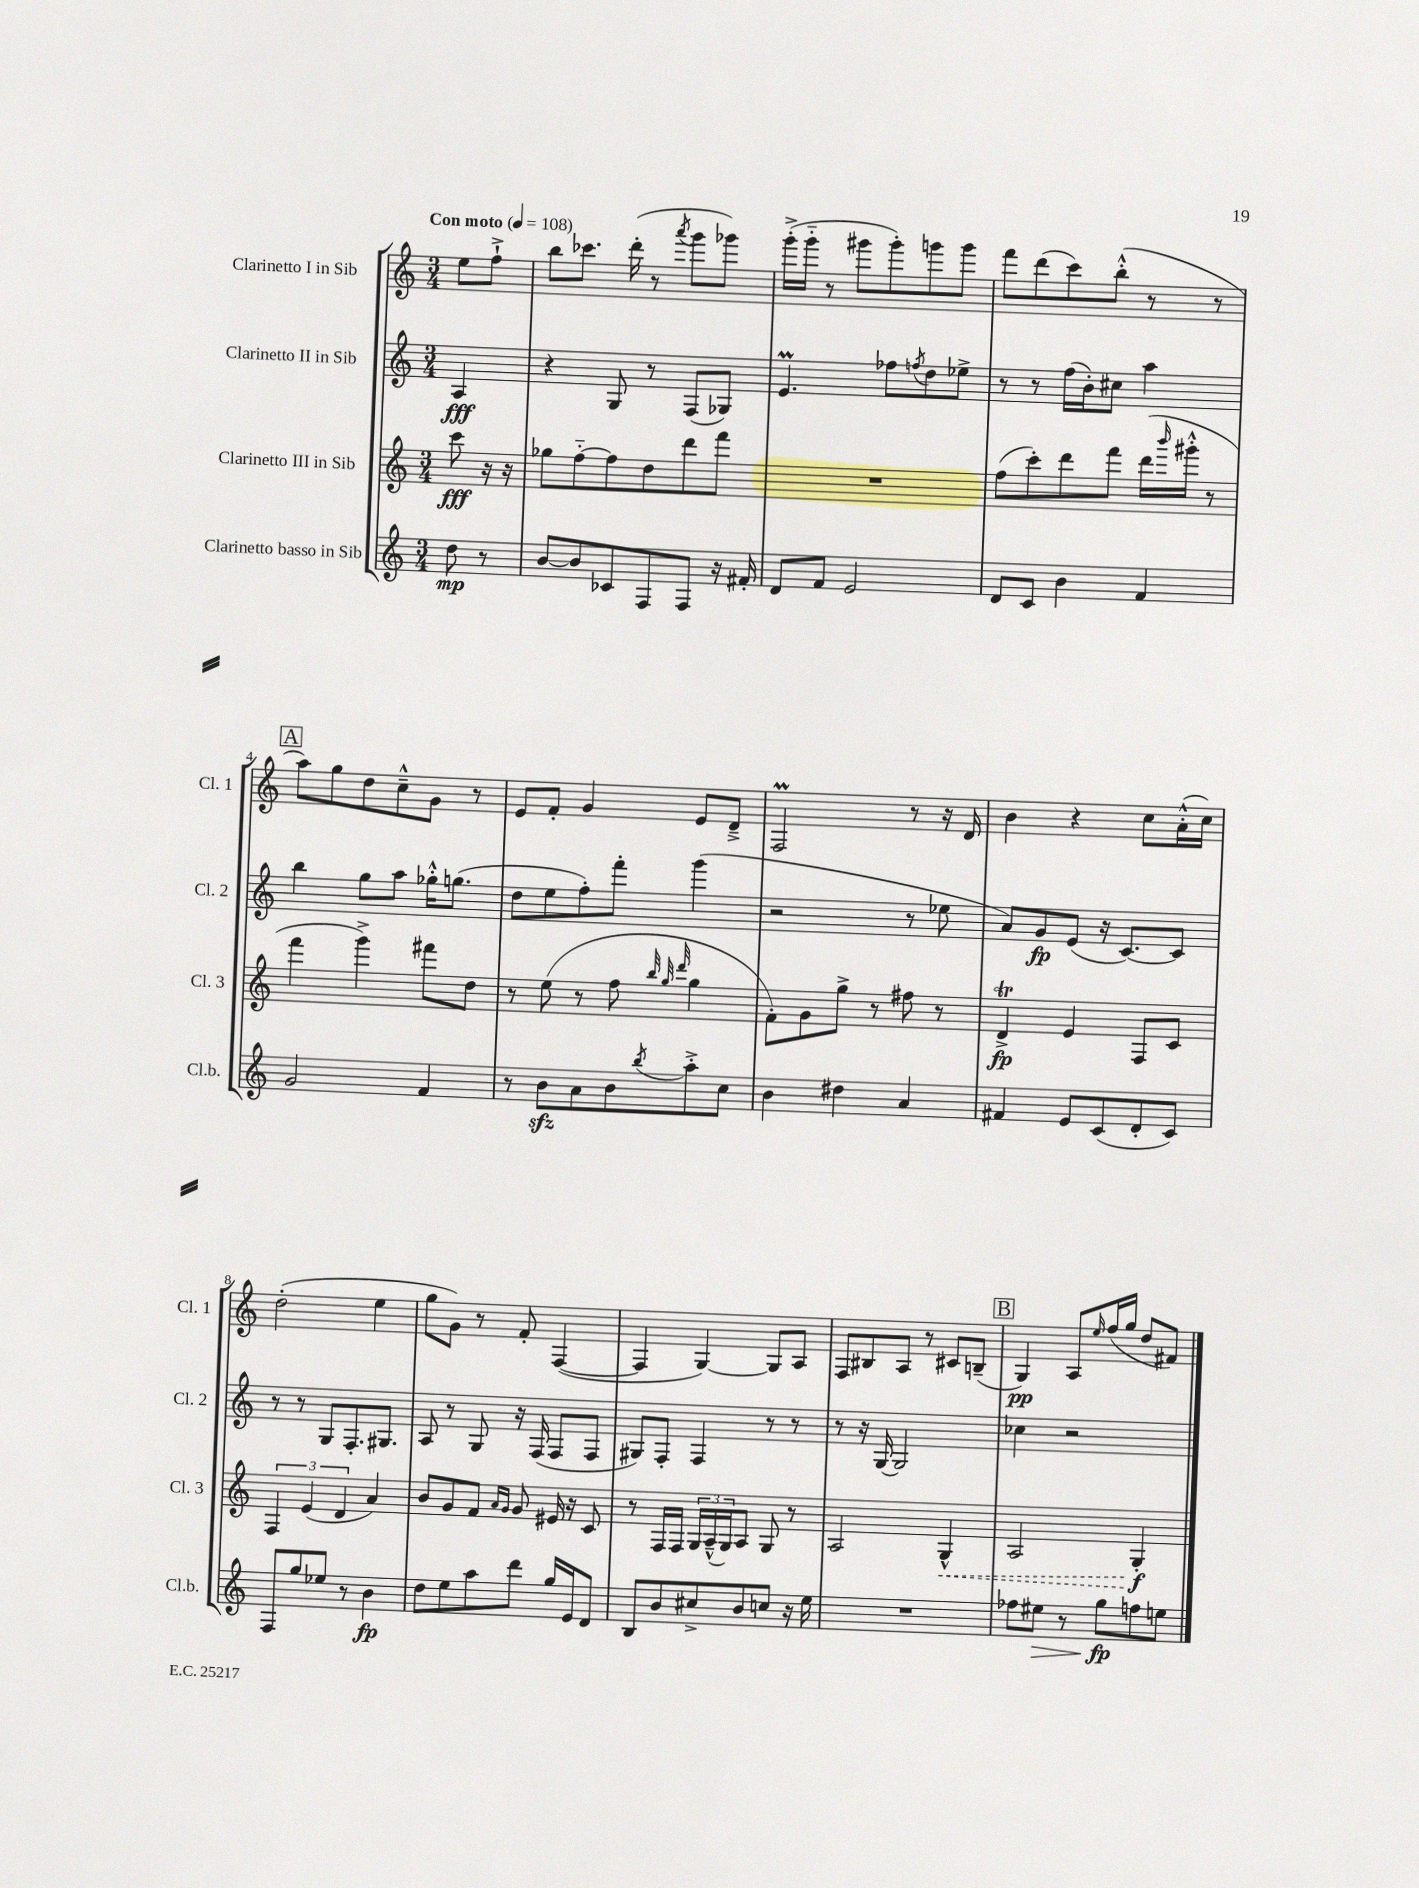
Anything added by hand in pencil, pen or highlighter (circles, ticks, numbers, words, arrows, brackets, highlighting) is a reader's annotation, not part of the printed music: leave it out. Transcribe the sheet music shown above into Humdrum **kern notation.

**kern	**kern	**kern	**kern
*staff4	*staff3	*staff2	*staff1
*clefG2	*clefG2	*clefG2	*clefG2
*k[]	*k[]	*k[]	*k[]
*M3/4	*M3/4	*M3/4	*M3/4
*MM108	*MM108	*MM108	*MM108
8dd\	8ccc\	4A/	8ee\L
8r	16r	.	8ff`^\J
.	16r	.	.
=	=	=	=
[8b/L	8gg-\L	4r	8bb\L
8b/]	[8ff'~\	.	8.ccc-\J
8c-/	8ff\]	8G/	.
.	.	.	(16ddd'\
8F/	8dd\	8r	8r
.	.	.	8qaaa/
8F/J	8ddd\	(8F/L	8ggg\L
16r	8fff\J	8G-/J)	8ggg-\J)
16f#'/	.	.	.
=	=	=	=
8d/L	2.r	4.e/	(16ggg'^\LL
.	.	.	16ggg'~\JJ
8f/J	.	.	8r
2e/	.	.	8ggg#\L
.	.	8ff-\L	8ggg#'\)
.	.	8qff/	.
.	.	8dd\	8ggg\
.	.	8ee-^\J	8ggg\J
=	=	=	=
8d/L	(8ff\L	8r	8fff\L
8c/J	8ccc'\)	8r	(8ddd\
4b\	8ddd\	(16ff\LL	8ccc\)
.	.	16b'\J)	.
.	8fff\J	8cc#\J	(8bb'^^\J
4f/	(16ddd\LL	4aa\	8r
.	16qqbbb/	.	.
.	16ggg#'^^\JJ	.	.
.	8r	.	8r
=	=	=	=
2g/	4fff\	4bb\	8aa\L)
.	.	.	8gg\
.	4ggg^\)	8gg\L	8dd\
.	.	8aa\J	8cc~^^\
4f/	8fff#\L	16gg-'^^\LK	8g\J
.	.	(8.gg\J	.
.	8dd\J	.	8r
=	=	=	=
8r	8r	8dd\L	8e/L
8b\L	(8ee\	8ee\	8f'/J
8a\	8r	8ff'\)	4g/
8b\	8ff\	8fff'\J	.
.	32qqbb/	.	.
.	32qqgg/	.	.
8qbb/	32qqddd/	.	.
8aa'^\	4gg\	(4ggg\	8e/L
8cc\J	.	.	8d~^/J
=	=	=	=
4b\	8f'\L)	2r	2F/
.	8g\	.	.
4dd#\	8gg^\J	.	.
.	8r	.	.
4a/	8ff#\	8r	8r
.	8r	8ee-\	16r
.	.	.	16d/
=	=	=	=
4f#/	4d^/	8a/L)	4b\
.	.	8g/	.
8e/L	4e/	(8e/J	4r
(8c/	.	16r	.
.	.	[8.c/L)	.
8d'/	8F/L	.	8cc\L
8c/J)	8c/J	8c/]J	(16a'^^\L
.	.	.	16cc\JJ)
=	=	=	=
8F/L	6F/	8r	(2dd'\
8gg/	.	8r	.
.	(6e/	.	.
8ee-/J	.	8G/L	.
.	6d/	.	.
8r	.	8.F'/	.
4b\	4a/)	.	4ee\
.	.	8.G#/J	.
=	=	=	=
8dd\L	8b/L	8A/	8gg\L
8ee\	8g/	8r	8g\J)
8aa\	8f/J	8G/	8r
.	16qqa/LL	.	.
.	16qqg/JJ	.	.
8ddd\J	8g/	16r	8f'/
.	.	(16F/	.
16gg/LL	16e#/	8F/L	([4F/
16e/J	16r	.	.
8d/J	8c/	8F/J	.
=	=	=	=
8B/L	8r	8G#/L)	4F/]
8b/	16F/LL	8F'/J	.
.	16F/JJ	.	.
8cc#^/	24G/LL	4F/	[4G/)
.	(24A~^^/	.	.
.	24G/J)	.	.
8b/	8A/J	.	.
8cc/J	8G/	8r	8G/]L
16r	8r	8r	8A/J
16ee\	.	.	.
=	=	=	=
2.r	2A/	8r	8F/L
.	.	16r	8B#/
.	.	[16G/	.
.	.	2G/]	8A/J
.	.	.	8r
.	4G^^/	.	8c#/L
.	.	.	(8B~/J
=	=	=	=
8ff-\L	2A/	4cc-\	4G/)
8ee#\J	.	.	.
8r	.	2r	8A/L
.	.	.	16qqee/
8gg\L	.	.	(16ff/L
.	.	.	16gg/JJ
8ff\	4G'/	.	8dd/L
8ee\J	.	.	8f#/J)
==	==	==	==
*-	*-	*-	*-
